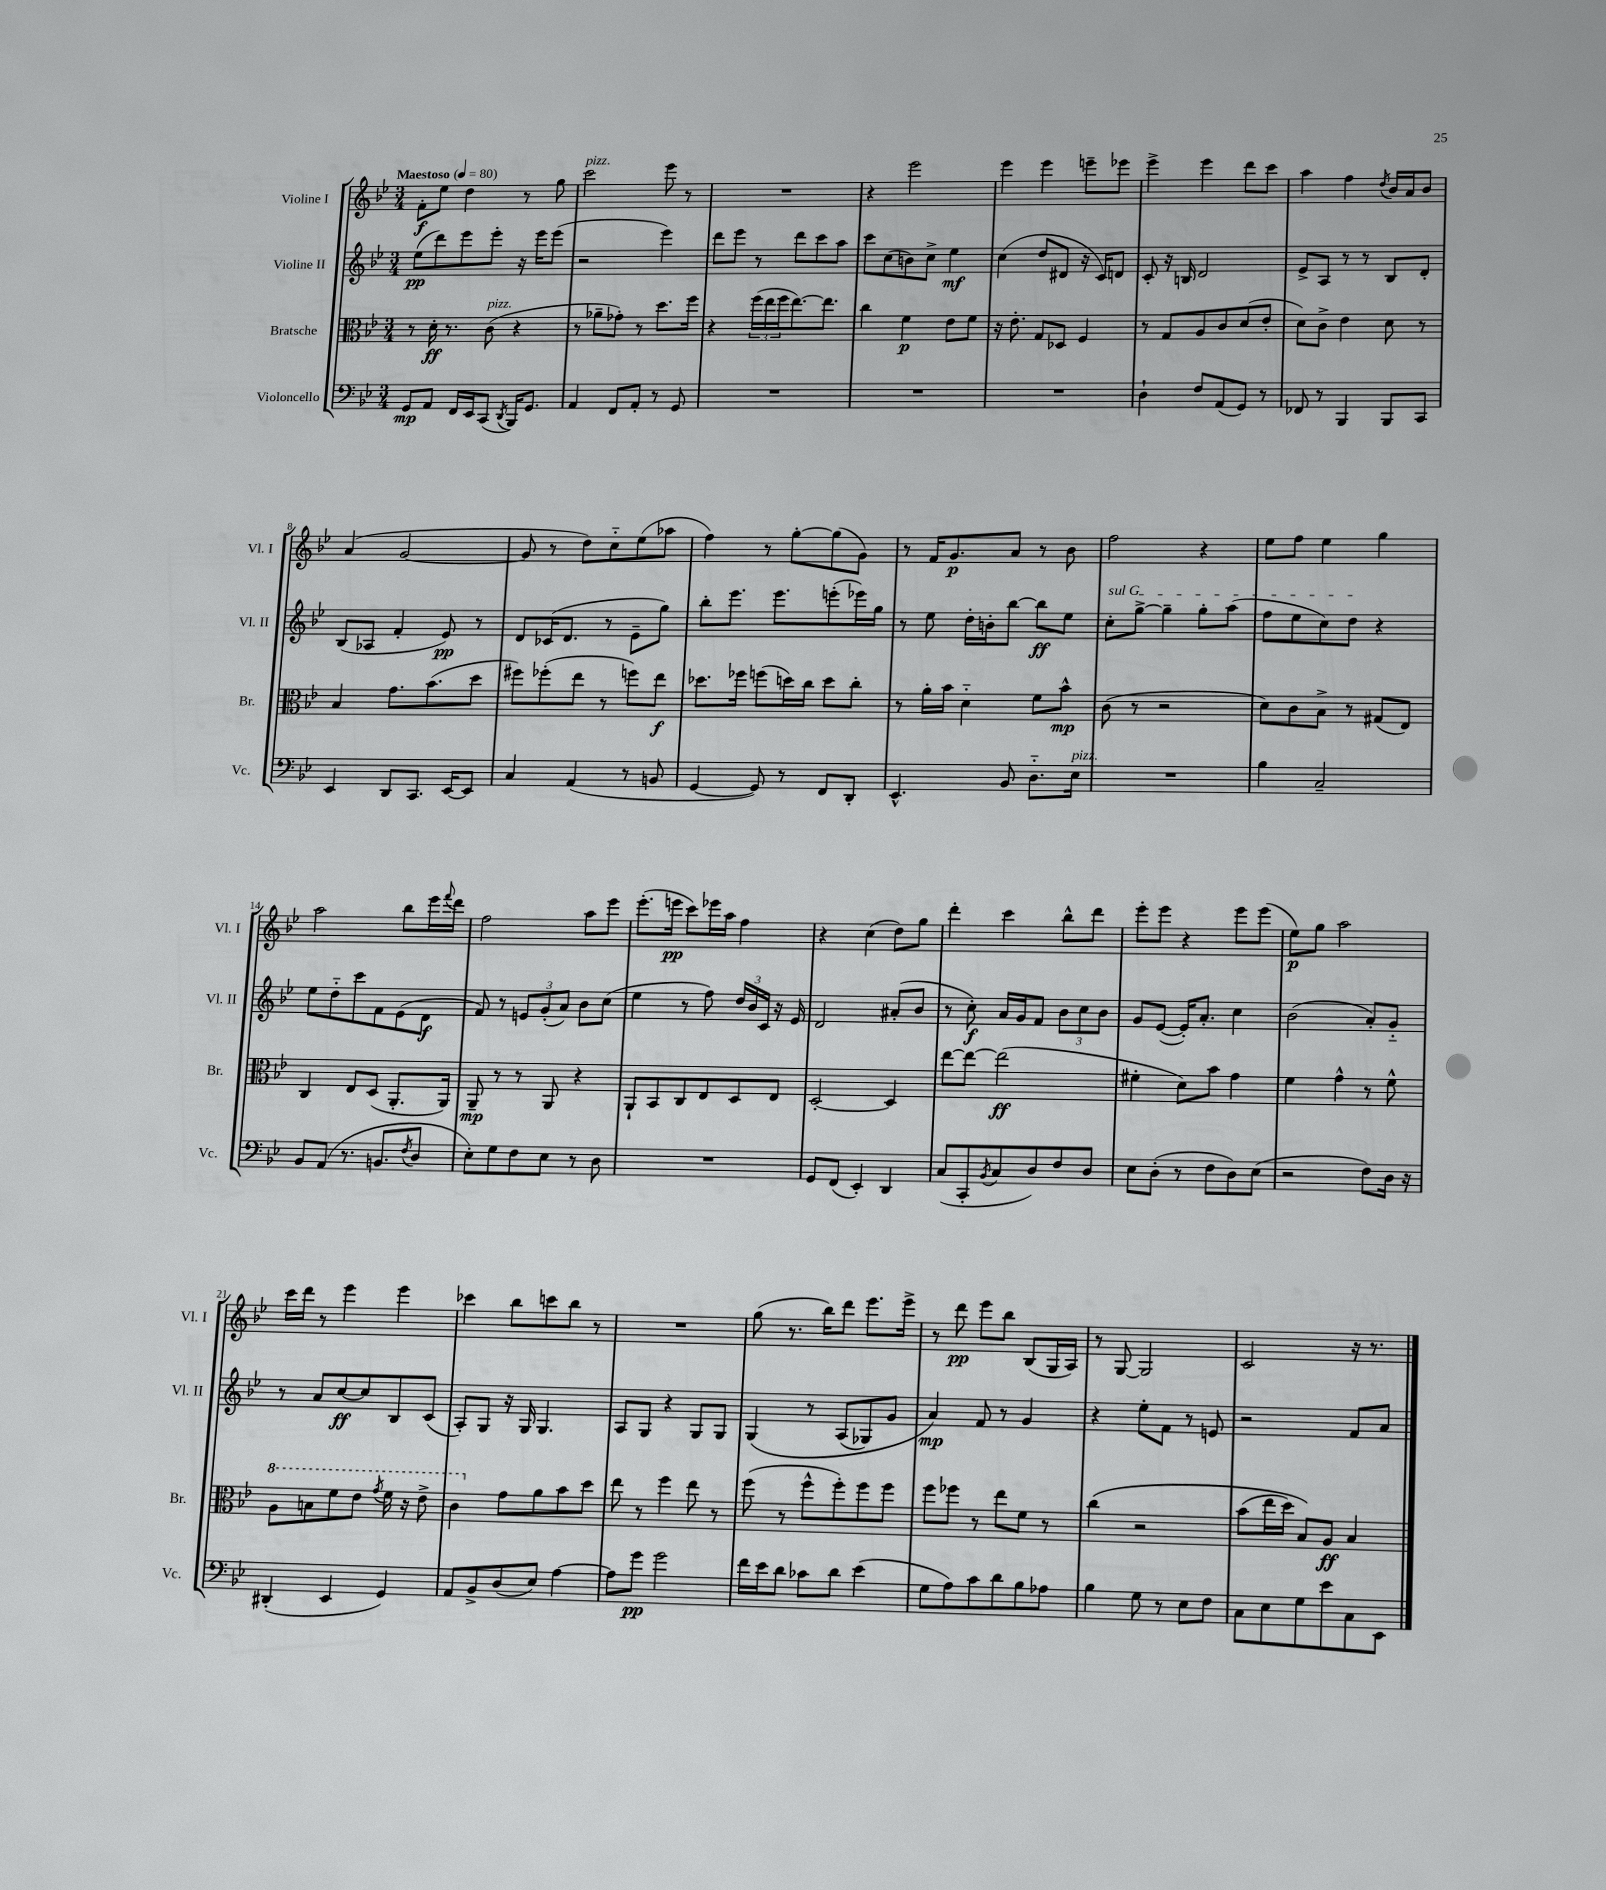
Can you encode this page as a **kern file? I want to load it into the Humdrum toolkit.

**kern	**kern	**kern	**kern
*staff4	*staff3	*staff2	*staff1
*clefF4	*clefC3	*clefG2	*clefG2
*k[b-e-]	*k[b-e-]	*k[b-e-]	*k[b-e-]
*M3/4	*M3/4	*M3/4	*M3/4
*MM80	*MM80	*MM80	*MM80
8GG	8r	(8ee-	8f'
8AA	16d'	8ddd)	8ee-
.	8.r	.	.
16FF	.	8eee-	4dd
16EE-	.	.	.
(8CC	(8c	8eee-'	.
8qDD	.	.	.
16BBB-)	4r	16r	8r
8.GG	.	16eee-	.
.	.	(8eee-	8gg
=	=	=	=
4AA	8r	2r	2ccc
.	8a-~	.	.
8FF	8g-')	.	.
8AA'	8r	.	.
8r	8.dd	4eee-)	8eee-
8GG	.	.	8r
.	16ff	.	.
=	=	=	=
2.r	4r	8ddd	2.r
.	.	8eee-	.
.	(24ff	8r	.
.	24ee-	.	.
.	24ff	.	.
.	[8.ee-)	8ddd	.
.	.	8ccc	.
.	8.ee-]	.	.
.	.	8aa	.
=	=	=	=
2.r	4cc	8ccc	4r
.	.	(8cc	.
.	4f	8b)	2eee-
.	.	8cc^	.
.	8e-	4ee-	.
.	8f	.	.
=	=	=	=
2.r	16r	(4cc	4eee-
.	8.e-'	.	.
.	8G	8dd	4eee-
.	8D-	8d#	.
.	4F	16r	8eee~
.	.	16c)	.
.	.	8d	8eee-
=	=	=	=
4D`	8r	8c'	4eee-^
.	8G	16r	.
.	.	16B	.
8F	8A	2d	4eee-
(8AA	8c	.	.
8GG)	(8d	.	8ddd
8r	8e-'	.	8ccc
=	=	=	=
8FF-	8d)	8e-^	4aa
8r	8c^	8A	.
4BBB-	4e-	8r	4ff
.	.	8r	.
.	.	.	8qdd
8BBB-	8d	8B-	16b-
.	.	.	16a
8CC	8r	8d'	8b-
=	=	=	=
4EE-	4B-	(8B-	(4a
.	.	8A-	.
8DD	8.g	4f'	[2g
8.CC	.	.	.
.	(8.b-	.	.
.	.	8e-)	.
[16EE-	.	.	.
8EE-]	8dd	8r	.
=	=	=	=
4C	8ff#)	8d	8g]
.	(8ff-'	(16c-	8r
.	.	8.d	.
(4AA	8ee-	.	8dd)
.	8r	8r	8cc'~
8r	8ff)	8e-~	(8ee-
8BB	8ee-	8gg)	8aa-
=	=	=	=
[4GG	8.dd-	8bb-'	4ff)
.	.	8.eee-	.
.	16ff-	.	.
8GG])	(8ff	.	8r
.	.	8.eee-	.
8r	16dd)	.	[8gg'
.	16cc	.	.
8FF	8dd	(8eee'	(8gg]
8DD'	8cc'	16eee-)	8g)
.	.	16gg	.
=	=	=	=
4.EE-^^	8r	8r	8r
.	16a'	8ee-	16f
.	16b-	.	8.g
.	4d'~	16dd'	.
.	.	16b'	.
8BB-	.	[8bb-	8a
8.D'~	8f	8bb-]	8r
.	8b-^^	8ee-	8b-
16E-	.	.	.
=	=	=	=
2.r	(8c	8cc'	2ff
.	8r	[8gg^	.
.	2r	4gg~]	.
.	.	8gg'	4r
.	.	(8aa	.
=	=	=	=
4B-	8d)	8ff	8ee-
.	8c	8ee-	8ff
2C~	8B-^	8cc)	4ee-
.	8r	8dd	.
.	(8G#	4r	4gg
.	8E-)	.	.
=	=	=	=
8BB-	4C	8ee-	2aa
(8AA	.	8dd'~	.
8.r	8E-	8ccc	.
.	(8D	8f	.
8.BB	.	.	.
.	8.AA'	(8e-	8bb-
8qF	.	.	.
8D	.	8d	16eee-
.	.	.	8qqfff
.	16AA)	.	16ddd
=	=	=	=
8E-')	8AA~	8f)	2ff
8G	8r	8r	.
8F	8r	12e	.
.	.	(12g'	.
8E-	8AA	.	.
.	.	12a)	.
8r	4r	8b-	8aa
8D	.	(8cc	8eee-
=	=	=	=
2.r	8AA`	4ee-	(8.eee-'
.	8BB-	.	.
.	.	.	16eee
.	8C	8r	8ccc)
.	8E-	8ff)	16eee-
.	.	.	16aa
.	8D	24dd	4ff
.	.	24b-	.
.	.	24c	.
.	8E-	16r	.
.	.	16e-	.
=	=	=	=
8GG	[2D'	2d	4r
(8FF	.	.	.
4EE-')	.	.	(4cc
4DD	4D]	(8a#'	8dd)
.	.	8b-	8gg
=	=	=	=
(8C	[8ee-	8r	4ddd'
8CC'	8ee-_	8cc')	.
8qBB-	.	.	.
8C	(2ee-]	16a	4ccc
.	.	16g	.
8D)	.	8f	.
8F	.	12b-	8bb-^^
.	.	12cc	.
8D	.	.	8ddd
.	.	12b-	.
=	=	=	=
8E-	4f#'	8g	8eee-'
(8D'	.	([8e-	8eee-
8r	8d)	16e-'])	4r
.	.	8.a'	.
8F	8b-	.	.
8D)	4g	4cc	8eee-
(8E-	.	.	(8eee-
=	=	=	=
2r	4f	(2b-	8ee-)
.	.	.	8gg
.	4g^^	.	2aa
8F)	8r	8a')	.
16D	8f^^	8g'~	.
16r	.	.	.
=	=	=	=
(4DD#'	8a	8r	16ccc
.	.	.	16ddd
.	8b	8a	8r
4EE-	8ff	[8cc	4eee-
.	8ee-	8cc]	.
.	8qgg	.	.
4GG)	16ff	8B-	4eee-
.	16r	.	.
.	8ee-^	(8c	.
=	=	=	=
8AA	4cc	8A')	4ccc-
8BB-^	.	8G	.
(8D	8g	16r	8bb-
.	.	16G	.
8E-)	8a	4.G	8ccc
[4A	8b-	.	8bb-
.	8dd	.	8r
=	=	=	=
8A]	8ee-	8A	2.r
8g	8r	8G	.
2g	4ff	4r	.
.	8ee-	8G	.
.	8r	8G	.
=	=	=	=
16f	(8ff	&(4G	(8gg
16e-	.	.	.
8d	8r	.	8.r
8c-	8ff^^	8r	.
.	.	.	16bb-)
8d	8ff')	(8A	8ddd
(4e-	8ff	8G-)	8.eee-
.	8ff	8g	.
.	.	.	16eee-^
=	=	=	=
8G	8ff	4a&)	8r
8A)	8ff-	.	8ddd
8c	8r	8f	8eee-
8d	8ee-	8r	8bb-
8B-	8f	4g	(8B-
8A-	8r	.	16G
.	.	.	16A)
=	=	=	=
4B-	&(4cc	4r	8r
.	.	.	[8G
8G	2r	8ee-'	2G]
8r	.	8f	.
8E-	.	8r	.
8F	.	8e	.
=	=	=	=
8C	(8b-	2r	2c
8E-	16ee-	.	.
.	16dd)	.	.
8G	8B-&)	.	.
8e-	8A	.	.
8C	4B-	8f	16r
.	.	.	8.r
8EE-	.	8a	.
==	==	==	==
*-	*-	*-	*-
